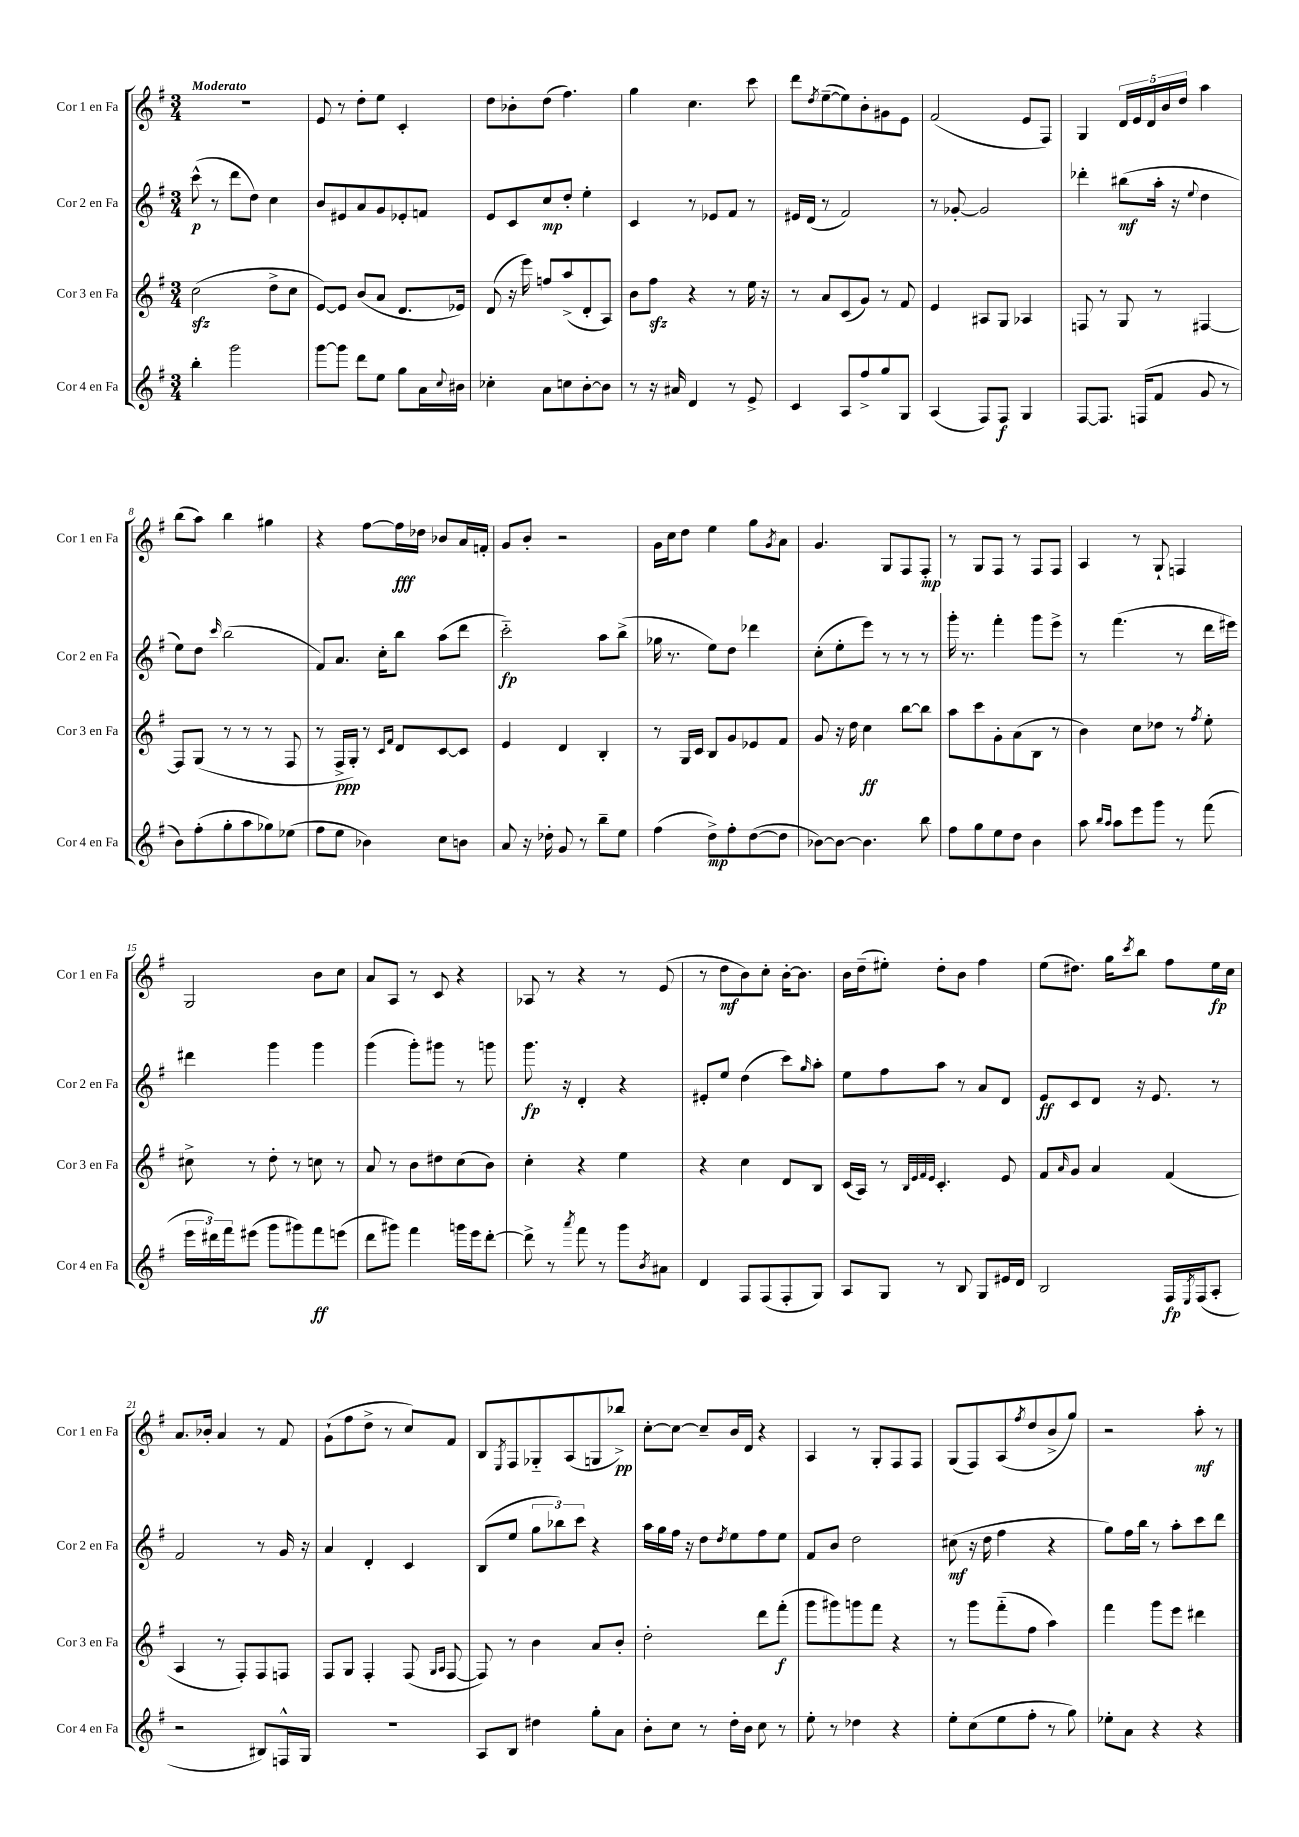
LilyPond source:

<<
\new StaffGroup <<
\new Staff = "s0" \with { instrumentName = "Cor 1 en Fa" shortInstrumentName = "Cor 1 en Fa" } {
    \clef treble \key g \major \numericTimeSignature \time 3/4 \tempo "Moderato"
    R2. |
    e'8 r8 d''8-. e''8 c'4-. |
    d''8 bes'8-. d''8( fis''4.) |
    g''4 c''4. c'''8 |
    d'''8 \acciaccatura { d''8 } e''8~--( e''8) b'8-. gis'8 e'8 |
    fis'2( e'8 fis8) |
    g4 \tuplet 5/4 { d'16 e'16 d'16 b'16 d''16 } a''4 |
    b''8( a''8) b''4 gis''4 |
    r4 fis''8~ fis''16\fff des''16 bes'8 a'16 f'16-. |
    g'8 b'8-. r2 |
    g'16 c''16 d''8 e''4 g''8 \acciaccatura { g'8 } a'8 |
    g'4. g8 fis8 fis8-.\mp |
    r8 g8 fis8 r8 fis8 fis8 |
    a4 r8 g8-! f4 |
    g2 b'8 c''8 |
    a'8 a8 r8 c'8 r4 |
    aes8 r8 r4 r8 e'8( |
    r8 d''8\mf b'8) c''8-. b'16~-. b'8. |
    b'16 d''16--( eis''8-.) d''8-. b'8 fis''4 |
    e''8( dis''8.) g''16 \acciaccatura { c'''8 } b''8 fis''8 e''16\fp c''16 |
    a'8. bes'16-. a'4 r8 fis'8 |
    g'8-!( fis''8 d''8-> r8 c''8) fis'8 |
    b8 \acciaccatura { e8 } fis8 ges8-_ a8( g8 bes''8->\pp) |
    c''8~-. c''8~ c''8-- b'16 d'16 r4 |
    a4 r8 g8-. fis8 fis8 |
    g8( fis8) a8( \acciaccatura { fis''8 } d''8 b'8-> g''8) |
    r2 a''8-.\mf r8 \bar "|." |
}
\new Staff = "s1" \with { instrumentName = "Cor 2 en Fa" shortInstrumentName = "Cor 2 en Fa" } {
    \clef treble \key g \major \numericTimeSignature \time 3/4
    c'''8-^\p( r8 d'''8 d''8) c''4 |
    b'8 eis'8 a'8 g'8 ees'8-. f'8 |
    e'8 c'8 c''8\mp d''8-. e''4-. |
    c'4 r8 ees'8 fis'8 r8 |
    eis'16 d'16( r8 fis'2) |
    r8 ges'8~-. ges'2 |
    des'''4-. bis''8\mf( a''16-. r16 \appoggiatura { e''8 } d''4 |
    e''8) d''8 \grace { c'''16 } b''2( |
    fis'8) a'8. c''16-. b''8 a''8( d'''8 |
    c'''2-_\fp) a''8 b''8->( |
    ges''16 r8. e''8) d''8 des'''4 |
    c''8-.( e''8-. e'''8) r8 r8 r8 |
    g'''16-. r8. fis'''4-. g'''8 e'''8-> |
    r8 fis'''4.( r8 d'''16 eis'''16) |
    dis'''4 g'''4 g'''4 |
    g'''4( g'''8-.) gis'''8 r8 g'''8 |
    g'''8.\fp r16 d'4-. r4 |
    eis'8-. e''8 d''4( c'''8) \grace { g''16 } a''8-. |
    e''8 fis''8 a''8 r8 a'8 d'8 |
    e'8\ff c'8 d'8 r16 e'8. r8 |
    fis'2 r8 g'16 r16 |
    a'4 d'4-. c'4 |
    b8( e''8 \tuplet 3/2 { g''8 bes''8) c'''8 } r4 |
    a''16 g''16 fis''16 r16 d''8 \acciaccatura { d''8 } e''8 fis''8 e''8 |
    fis'8 b'8 d''2 |
    cis''8\mf( r16 d''16 fis''4 r4 |
    g''8) fis''16 b''16 r8 a''8-. c'''8 d'''8 \bar "|." |
}
\new Staff = "s2" \with { instrumentName = "Cor 3 en Fa" shortInstrumentName = "Cor 3 en Fa" } {
    \clef treble \key g \major \numericTimeSignature \time 3/4
    c''2\sfz( d''8-> c''8 |
    e'8~) e'8 b'8( a'8 d'8. ees'16) |
    d'8( r16 e'''16) f''8 a''8->( d'8-. a8) |
    b'8 fis''8\sfz r4 r8 e''16 r16 |
    r8 a'8 c'8( g'8) r8 fis'8 |
    e'4 ais8 g8 aes4 |
    f8 r8 g8 r8 fis4~ |
    fis8 g8( r8 r8 r8 fis8 |
    r8 fis16->\ppp g16-.) r8 \grace { c'16 fis'16 } d'8 c'8~ c'8 |
    e'4 d'4 b4-. |
    r8 g16 c'16 b8 g'8 ees'8 fis'8 |
    g'8 r16 d''16 c''4\ff b''8~ b''8 |
    a''8 c'''8 g'8-. a'8( b8 r8 |
    b'4) c''8 des''8 r8 \acciaccatura { fis''8 } e''8-. |
    cis''8-> r8 d''8-. r8 c''8 r8 |
    a'8 r8 b'8 dis''8 c''8( b'8) |
    c''4-. r4 e''4 |
    r4 c''4 d'8 b8 |
    c'16( a16) r8 \grace { b32 e'32 fis'32 e'32 } c'4.-. e'8 |
    fis'8 \grace { a'16 } g'8 a'4 fis'4( |
    a4 r8 fis8-.) fis8 f8 |
    fis8 g8 fis4-. fis8( \grace { g16 a16 } fis8~ |
    fis8) r8 b'4 a'8 b'8-. |
    d''2-. d'''8 fis'''8-.\f( |
    g'''8 gis'''8) g'''8 fis'''8 r4 |
    r8 g'''8 fis'''8-_( fis''8 a''4) |
    fis'''4 g'''8 e'''8 dis'''4 \bar "|." |
}
\new Staff = "s3" \with { instrumentName = "Cor 4 en Fa" shortInstrumentName = "Cor 4 en Fa" } {
    \clef treble \key g \major \numericTimeSignature \time 3/4
    b''4-. g'''2 |
    g'''8~ g'''8 d'''8 e''8 g''8 a'16 \appoggiatura { c''8 } bis'16 |
    ces''4-. a'8 c''8 b'8~-. b'8 |
    r8 r16 ais'16 d'4 r8 e'8-> |
    c'4 a8 fis''8-> g''8 g8 |
    a4( fis8) fis8\f g4 |
    fis8~ fis8. f16( fis'8 g'8 r8 |
    b'8) fis''8-.( g''8-. a''8 ges''8) ees''8( |
    fis''8 e''8 bes'4) c''8 b'8 |
    a'8 r16 des''16-. g'8 r8 b''8-- e''8 |
    fis''4( d''8->\mp) fis''8-. d''8~( d''8 |
    bes'8~) bes'8~ bes'4. b''8 |
    fis''8 g''8 e''8 d''8 b'4 |
    a''8 \grace { b''16 a''16 } a''8 e'''8 g'''8 r8 fis'''8( |
    \tuplet 3/2 { e'''16 dis'''16) fis'''16 } eis'''8( g'''8 gis'''8) fis'''8\ff e'''8( |
    d'''8 gis'''8) fis'''4 g'''16 e'''16 d'''8~-. |
    d'''8-> r8 \acciaccatura { a'''8 } fis'''8 r8 g'''8 \acciaccatura { b'8 } ais'8 |
    d'4 fis8 fis8( fis8-. g8) |
    a8 g8 r8 b8 g8 eis'16 d'16 |
    b2 fis16\fp \acciaccatura { e8 } fis16( a8-. |
    r2 bis8) f16-^ g16 |
    R2. |
    a8 b8 dis''4 g''8-. a'8 |
    b'8-. c''8 r8 d''16-. b'16 c''8 r8 |
    e''8-. r8 des''4 r4 |
    e''8-. c''8( e''8 fis''8-. r8 g''8) |
    ees''8-. a'8 r4 r4 \bar "|." |
}
>>
>>
